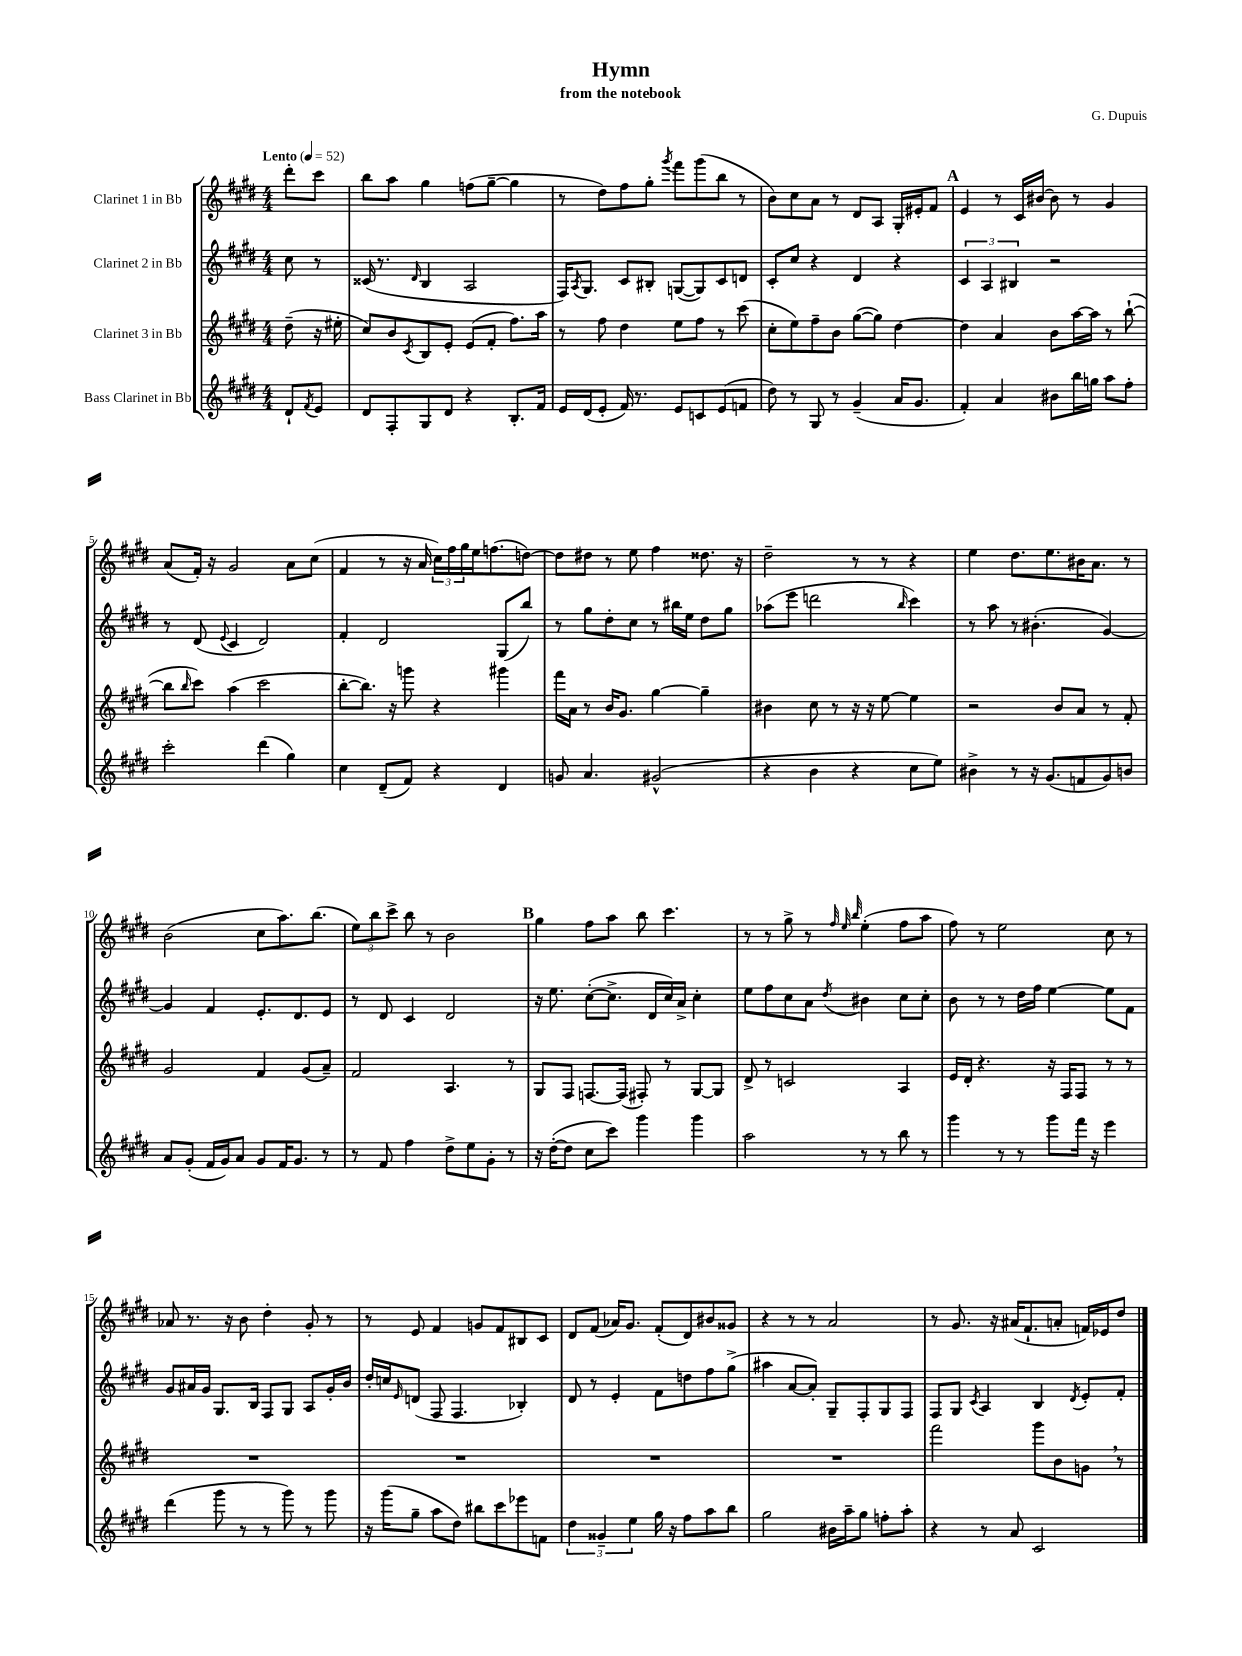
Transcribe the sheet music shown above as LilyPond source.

\header { title = "Hymn" composer = "G. Dupuis" subtitle = "from the notebook" }
<<
\new StaffGroup <<
\new Staff = "s0" \with { instrumentName = "Clarinet 1 in Bb" } {
    \clef treble \key e \major \numericTimeSignature \time 4/4 \partial 4 \tempo "Lento" 4 = 52
    dis'''8-. cis'''8 |
    b''8 a''8 gis''4 f''8( gis''8~-- gis''4 |
    r8 dis''8) fis''8 gis''8-. \acciaccatura { gis'''8 } fis'''8 gis'''8( b''8 r8 |
    b'8) cis''8 a'8 r8 dis'8 a8 gis16-. eis'16-. fis'8 |
    \mark \markup { \bold "A" } e'4 r8 cis'16 bis'16~ bis'8 r8 gis'4 |
    a'8( fis'16-.) r16 gis'2 a'8 cis''8( |
    fis'4 r8 r16 a'16 \tuplet 3/2 { cis''16) fis''16 gis''16 } e''16 f''8.( d''8~) |
    d''8 dis''8 r8 e''8 fis''4 disis''8. r16 |
    dis''2-- r8 r8 r4 |
    e''4 dis''8. e''8. bis'16 a'8. r8 |
    b'2( cis''8 a''8.) b''8.( |
    \tuplet 3/2 { e''8) b''8 cis'''8-> } b''8 r8 b'2 |
    \mark \markup { \bold "B" } gis''4 fis''8 a''8 b''8 cis'''4. |
    r8 r8 gis''8-> r8 \grace { fis''32 e''32 b''32 } e''4-.( fis''8 a''8 |
    fis''8) r8 e''2 cis''8 r8 |
    aes'8 r8. r16 b'8 dis''4-. gis'8-. r8 |
    r8 e'8 fis'4 g'8 fis'8 bis8 cis'8 |
    dis'8 fis'8( aes'16) gis'8. fis'8-.( dis'8) bis'8 gisis'8 |
    r4 r8 r8 a'2 |
    r8 gis'8. r16 ais'16( fis'8.-! a'8-. f'16) ees'16 dis''8 \bar "|." |
}
\new Staff = "s1" \with { instrumentName = "Clarinet 2 in Bb" } {
    \clef treble \key e \major \numericTimeSignature \time 4/4 \partial 4
    cis''8 r8 |
    cisis'16( r8. \grace { dis'16 } b4 a2 |
    fis16) \acciaccatura { a8 } gis8. cis'8 bis8-. g8~( g8) cis'8 d'8 |
    cis'8-. cis''8 r4 dis'4 r4 |
    \mark \markup { \bold "A" } \tuplet 3/2 { cis'4 a4 bis4 } r2 |
    r8 dis'8( \appoggiatura { e'8 } cis'4 dis'2) |
    fis'4-. dis'2 gis8( b''8) |
    r8 gis''8 dis''8-. cis''8 r8 bis''16 e''16 dis''8 gis''8 |
    aes''8( e'''8 d'''2 \grace { b''16 } cis'''4) |
    r8 a''8 r8 bis'4.-.( gis'4~) |
    gis'4 fis'4 e'8.-. dis'8. e'8 |
    r8 dis'8 cis'4 dis'2 |
    \mark \markup { \bold "B" } r16 e''8. cis''8~-.( cis''8.-> dis'16 cis''16) a'16-> cis''4-. |
    e''8 fis''8 cis''8 a'8 \acciaccatura { dis''8 } bis'4 cis''8 cis''8-. |
    b'8 r8 r8 dis''16 fis''16 e''4~ e''8 fis'8 |
    gis'8 ais'16 gis'16 gis8. b16 fis8 gis8 a8 gis'16-. b'16 |
    dis''16-. c''16 \grace { e'16 } d'8( fis8 fis4. bes4-.) |
    dis'8 r8 e'4-. fis'8 d''8 fis''8 gis''8->( |
    ais''4 a'8~ a'8-.) gis8-- fis8-. gis8 fis8 |
    fis8 gis8 \acciaccatura { cis'8 } a4 b4 \acciaccatura { dis'8 } e'8-. fis'8-. \bar "|." |
}
\new Staff = "s2" \with { instrumentName = "Clarinet 3 in Bb" } {
    \clef treble \key e \major \numericTimeSignature \time 4/4 \partial 4
    dis''8--( r16 eis''16-. |
    cis''8) b'8 \acciaccatura { cis'8 } b8 e'8-. e'8( fis'8-. fis''8.) a''16 |
    r8 fis''8 dis''4 e''8 fis''8 r8 cis'''8( |
    cis''8-. e''8) fis''8-- b'8 gis''8~( gis''8) dis''4~ |
    \mark \markup { \bold "A" } dis''4 a'4 b'8 a''16~ a''16 r8 b''8~-!( |
    b''8 \grace { b''16 } cis'''8) a''4( cis'''2 |
    b''8~-. b''8.) r16 g'''8 r4 gis'''4 |
    fis'''16 a'16 r8 b'16 gis'8. gis''4~ gis''4-- |
    bis'4 cis''8 r8 r16 r16 e''8~ e''4 |
    r2 b'8 a'8 r8 fis'8-. |
    gis'2 fis'4 gis'8( a'8--) |
    fis'2 a4. r8 |
    \mark \markup { \bold "B" } gis8 fis8 f8.~ f16( fis8-.) r8 gis8~ gis8 |
    dis'8-> r8 c'2 a4 |
    e'16 dis'16-. r4. r16 fis16 fis8 r8 r8 |
    R1 |
    R1 |
    R1 |
    R1 |
    fis'''2 gis'''8 b'8 g'8 \breathe r8 \bar "|." |
}
\new Staff = "s3" \with { instrumentName = "Bass Clarinet in Bb" } {
    \clef treble \key e \major \numericTimeSignature \time 4/4 \partial 4
    dis'8-! \acciaccatura { fis'8 } e'8 |
    dis'8 fis8-. gis8 dis'8 r4 b8.-. fis'16 |
    e'16 dis'16( e'8-. fis'16) r8. e'8 c'8 e'8( f'8 |
    dis''8) r8 gis8 r8 gis'4--( a'16 gis'8. |
    \mark \markup { \bold "A" } fis'4-.) a'4 bis'8 b''16 g''16 a''8 fis''8-. |
    cis'''2-. dis'''4( gis''4) |
    cis''4 dis'8--( fis'8) r4 dis'4 |
    g'8 a'4. gis'2-^( |
    r4 b'4 r4 cis''8 e''8) |
    bis'4-> r8 r16 gis'8.( f'8 gis'8) b'8 |
    a'8 gis'8-.( fis'16 gis'16) a'8 gis'8 fis'16 gis'8. r8 |
    r8 fis'8 fis''4 dis''8-> e''8 gis'8-. r8 |
    \mark \markup { \bold "B" } r16 dis''16~-.( dis''8 cis''8 cis'''8) gis'''4 gis'''4 |
    a''2 r8 r8 b''8 r8 |
    gis'''4 r8 r8 gis'''8 fis'''16 r16 e'''4 |
    dis'''4( gis'''8 r8 r8 gis'''8) r8 gis'''8 |
    r16 gis'''16( gis''8-- a''8 dis''8) bis''8 cis'''8 ees'''8 f'8 |
    \tuplet 3/2 { dis''4 gisis'4-- e''4 } gis''16 r16 fis''8 a''8 b''8 |
    gis''2 bis'16 a''16-- gis''8 f''8-. a''8-. |
    r4 r8 a'8 cis'2 \bar "|." |
}
>>
>>
